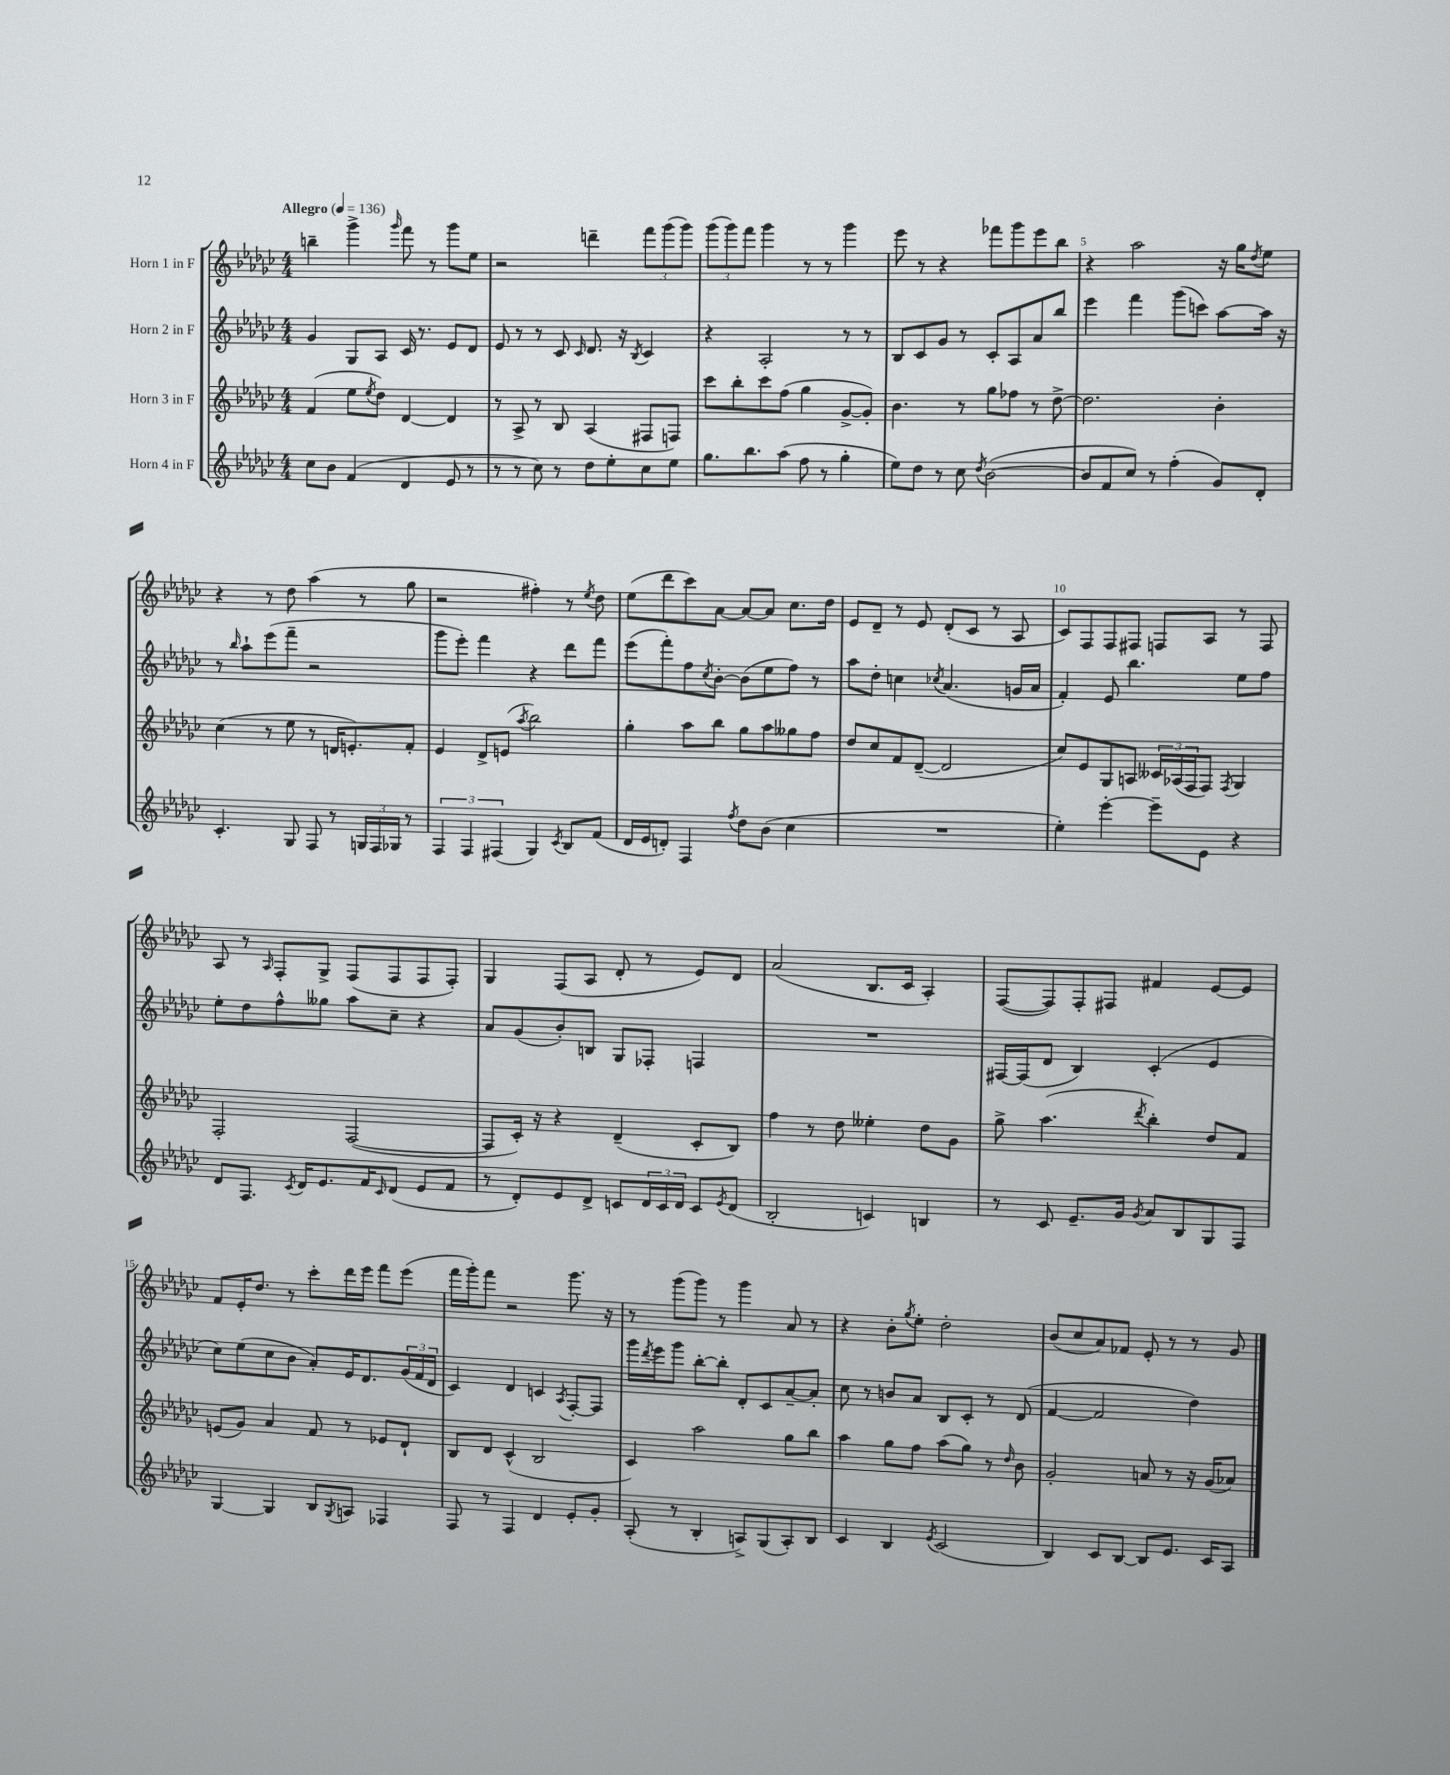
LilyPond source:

<<
\new StaffGroup <<
\new Staff = "s0" \with { instrumentName = "Horn 1 in F" } {
    \clef treble \key ges \major \numericTimeSignature \time 4/4 \tempo "Allegro" 4 = 136
    b''4-- ges'''4-> \grace { ges'''16 } f'''8 r8 ges'''8 ees''8 |
    r2 d'''4-- \tuplet 3/2 { f'''8 ges'''8( ges'''8) } |
    \tuplet 3/2 { ges'''8( ges'''8) f'''8 } ges'''4 r8 r8 ges'''4 |
    ees'''8 r8 r4 fes'''8 ges'''8 ees'''8 bes''8 |
    r4 aes''2 r16 ges''16 \acciaccatura { des''8 } ees''8 |
    r4 r8 des''8 aes''4( r8 ges''8 |
    r2 fis''4-.) r8 \acciaccatura { ees''8 } des''8 |
    ees''8( des'''8 ces'''8) aes'8~ aes'8~ aes'8 ces''8. des''16 |
    ees'8 des'8-- r8 ees'8 des'8-.( ces'8 r8 aes8 |
    ces'8) f8 f8 fis8 f8 aes8 r8 f8 |
    aes8 r8 \grace { aes16 } f8-. ges8-> f8( f8 f8 f8-.) |
    ges4 f8( aes8 des'8-. r8 ees'8) des'8 |
    aes'2( bes8. ces'16 aes4-.) |
    f8~( f8) f8-. fis8 fis'4 ees'8~ ees'8 |
    f'8 ees'16-. des''8. r8 ces'''8-. des'''16 ees'''16 f'''8 ees'''8( |
    f'''16 ges'''16-.) f'''8 r2 ges'''8. r16 |
    r8 ges'''8( ges'''8) r8 ges'''4 aes'8 r8 |
    r4 bes'8-. \acciaccatura { ges''8 } ees''8-. des''2-. |
    bes'8( ces''8 aes'8) fes'8 ees'8-. r8 r8 ges'8 \bar "|." |
}
\new Staff = "s1" \with { instrumentName = "Horn 2 in F" } {
    \clef treble \key ges \major \numericTimeSignature \time 4/4
    ges'4 ges8 aes8 ces'16 r8. ees'8 des'8 |
    ees'8 r8 r8 ces'8 \grace { ces'16 } des'8. r16 \acciaccatura { bes8 } ces'4 |
    r4 aes2-. r8 r8 |
    bes8 ces'8 ges'8 r8 ces'8-. aes8 aes'8 bes''8 |
    ees'''4 f'''4 ges'''8( c'''8) aes''8~ aes''16 r16 |
    r8 \grace { bes''16 } aes''8-! ees'''8( f'''8-- r2 |
    ges'''8 ees'''8-.) f'''4 r4 des'''8 f'''8 |
    ees'''8( f'''8-.) f''8 \acciaccatura { ces''8 } bes'8~-. bes'8( ees''8 f''8) r8 |
    aes''8 des''8-. c''4 \acciaccatura { ces''8 } aes'4.( g'16 aes'16 |
    f'4-.) ees'8 bes''4. ees''8 f''8 |
    ees''8-. des''8 f''8-^ geses''8 aes''8 ces''8-- r4 |
    aes'8 ges'8( bes'8-.) b8 ges8 fes8-. f4 |
    R1 |
    fis16~ fis16( des'8 bes4) ces'4-.( ees'4 |
    ces''8) ees''8( ces''8 bes'8 aes'8-.) ees'16 des'8. \tuplet 3/2 { ges'16( f'16 des'16 } |
    ces'4) des'4 c'4 \acciaccatura { aes8 } f8~-. f8 |
    ges'''16 \acciaccatura { des'''8 } ees'''16 ges'''8 bes''8~-. bes''8-. des'8-. ces'8 aes'8~-- aes'8-. |
    ces''8 r8 b'8 aes'8 bes8 ces'8-. r8 des'8( |
    f'4~ f'2 des''4) \bar "|." |
}
\new Staff = "s2" \with { instrumentName = "Horn 3 in F" } {
    \clef treble \key ges \major \numericTimeSignature \time 4/4
    f'4( ees''8 \acciaccatura { ees''8 } des''8) des'4~ des'4 |
    r8 aes8-> r8 bes8 aes4( fis8 f8) |
    ces'''8 bes''8-. ces'''8 f''8( ges''4 ges'8~-> ges'8-.) |
    bes'4. r8 ges''8 fes''8 r8 des''8~-> |
    des''2. bes'4-. |
    ces''4( r8 ees''8 r8 d'16 e'8.-.) f'8-. |
    ees'4 des'8-> e'8( \acciaccatura { aes''8 } bes''2) |
    ges''4-. aes''8 bes''8 ges''8 aes''8 geses''8 f''8 |
    des''8 ces''8 f'8 des'8~--( des'2 |
    ces''8) ees'8 ges8 a8 \tuplet 3/2 { ceses'16 aes16( f16 } f8) \acciaccatura { f8 } ges4 |
    f2-. f2~( |
    f8 ces'16-.) r16 r4 des'4--( ces'8-. bes8) |
    f''4 r8 des''8 eeses''4-. des''8 ges'8 |
    ges''8-> aes''4.( \acciaccatura { des'''8 } bes''4-.) des''8 f'8 |
    e'8( ges'8) aes'4 f'8 r8 ees'8 des'8-! |
    bes8 des'8 ces'4-^( bes2 |
    ces'4) aes''2 ges''8 bes''8 |
    aes''4 ges''8 f''8 aes''8( ges''8) r8 \grace { des''16 } bes'8 |
    ges'2-. a'8 r8 r16 ges'16( aes'8) \bar "|." |
}
\new Staff = "s3" \with { instrumentName = "Horn 4 in F" } {
    \clef treble \key ges \major \numericTimeSignature \time 4/4
    ces''8 bes'8 f'4( des'4 ees'8 r8 |
    r8 r8 ces''8) r8 des''8 ees''8-. ces''8 ees''8 |
    ges''8. bes''8. aes''8( f''8 r8 ges''4-. |
    ees''8) des''8 r8 ces''8 \acciaccatura { des''8 } bes'2~( |
    bes'8 f'8 ces''8) r8 f''4-.( ges'8) des'8-. |
    ces'4.-. ges8 f8 r8 \tuplet 3/2 { g16 f16 ges16 } r8 |
    \tuplet 3/2 { f4 f4 fis4( } ges4) \acciaccatura { ces'8 } bes8 f'8( |
    des'16 ees'16 d'8-.) f4 \acciaccatura { f''8 } des''8 bes'8( ces''4 |
    R1 |
    ees''4-.) ees'''4~-. ees'''8-- ees'8 r4 |
    des'8 f8. \acciaccatura { ces'8 } des'16 ees'8. f'16 \grace { ces'16 } des'8( ees'8 f'8 |
    r8 des'8-.) ees'8 des'8-> c'8 \tuplet 3/2 { des'16 c'16 des'16 } c'8 \acciaccatura { ees'8 } des'8( |
    bes2-. c'4) b4 |
    r8 ces'8 ees'8.-- ges'16 \acciaccatura { ges'8 } aes'8 bes8 ges8 f8 |
    ges4~ ges4 bes8 \acciaccatura { ges8 } a8 fes4 |
    f8 r8 f4 des'4 ees'8-. ges'8-. |
    aes8-.( r8 bes4-. a8->) ges8( a8-.) bes8 |
    ces'4 bes4 \acciaccatura { ees'8 } ces'2( |
    bes4) ces'8 bes8~ bes8 ees'8. ces'16 aes8 \bar "|." |
}
>>
>>
\layout { \context { \Score \override BarNumber.break-visibility = ##(#f #t #t) barNumberVisibility = #(every-nth-bar-number-visible 5) } }
